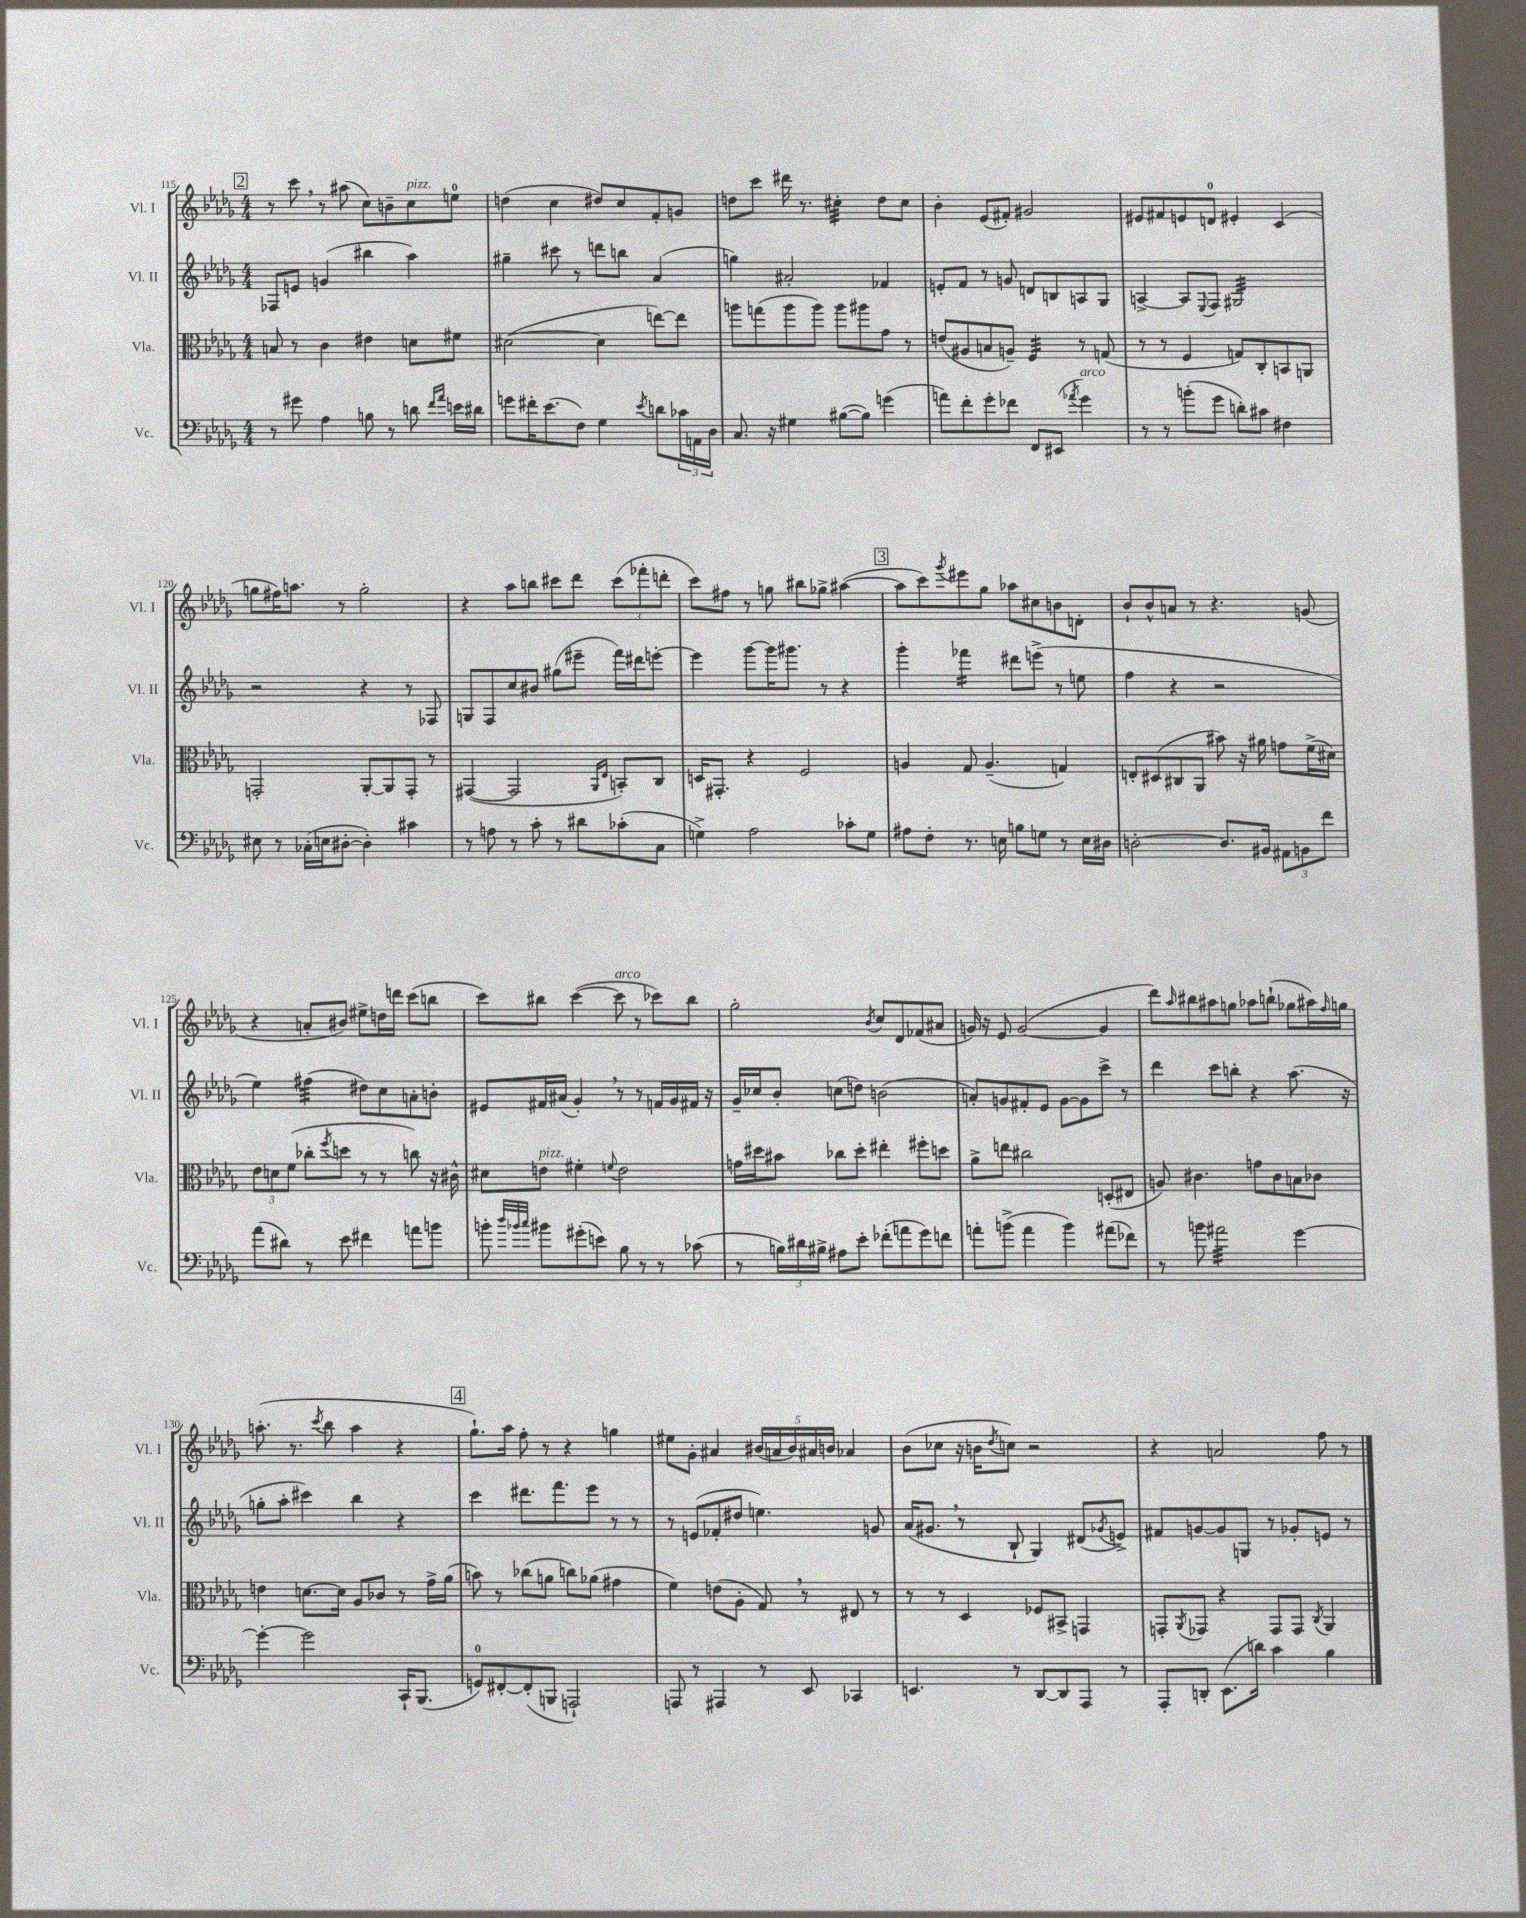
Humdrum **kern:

**kern	**kern	**kern	**kern
*staff4	*staff3	*staff2	*staff1
*clefF4	*clefC3	*clefG2	*clefG2
*k[b-e-a-d-g-]	*k[b-e-a-d-g-]	*k[b-e-a-d-g-]	*k[b-e-a-d-g-]
*M4/4	*M4/4	*M4/4	*M4/4
8r	8B/	8F-/L	8r
8g#\	8r	8e/J	8ccc\
4A-\	4c\	(4g/	8r
.	.	.	(8aa#\
8B\	4e#\	4bb#\	8cc\L)
8r	.	.	8b~\
8d\	8d\L	4aa-\)	8cc\
16qqf/LL	.	.	.
16qqa-/JJ	.	.	.
16e\LL	8f#\J	.	8ee\J
16d#\JJ	.	.	.
=	=	=	=
8g\L	([2d#\	4gg#~\	(4dd\
16f#'\K	.	.	.
(8.e-\	.	.	.
.	.	8ccc#\	4cc\
8F\J)	.	8r	.
4G-\	4d#\]	8ddd\L	8dd#/L)
.	.	8bb\J	8cc/
8qe-/	.	.	.
8d\L	[8ee\L)	(4a-/	8f'/
24c-\L	8ee\]J	.	8g/J
24AA\	.	.	.
24D-\JJ	.	.	.
=	=	=	=
8.C/	8aa\L	4gg\)	8dd\L
.	(8gg\	.	8ccc\J
16r	.	.	.
4G#\	8aa\	2a#'/	16ddd#\
.	.	.	8.r
.	8aa\J)	.	.
([8B#\L	8aa\L	.	4cc#'\
8B#\]J)	8aa#\	.	.
(4g\	8g-\J	4f-/	8dd\L
.	8r	.	8cc#\J
=	=	=	=
8a\L)	(8e/L	8e'/L	4b-'\
8f'\	8A#/	8f/J	.
8g-'\	8B/	8r	(8e-/L
8f-\J	8A~/J)	8g/	8f#'/J)
8FF/L	4F/	8d/L	2g#/
(8EE#/J	.	8B/	.
8qa-/	.	.	.
4g-\)	8r	8A/	.
.	(8G/	8G-/J	.
=	=	=	=
8r	8r	[4A^/	8e#/L
8r	8r	.	8f#/
(8b'\L	4F/	8A/]L	8e/
.	.	8qqE-/	.
8g-\J	.	8F/J	8d/J
8d'\L)	8G/L)	2G#/	4e#'/
8c#\J	8C'/	.	.
4F#\	8BB/	.	(4c/
.	8AA/J	.	.
=	=	=	=
8E#\	2GG'/	2r	8gg\L
8r	.	.	16ff#\K)
.	.	.	8.aa\J
(16C-'\LL	.	.	.
16E\J	.	.	.
[8D#'\J	.	.	8r
4D#'\])	[8AA-'/L	4r	2gg'\
.	8AA-/]	.	.
4c#\	8GG'/J	8r	.
.	8r	8F-/	.
=	=	=	=
8r	([4GG#/	8G/L	4r
8A\	.	8F/	.
8r	2GG#/]	8cc/	8aa-\L
8c'\	.	8b#/J	8bb\J
8r	.	(8gg#\L	8ccc#\L
8d#\L	.	8eee#~\J	8ddd-\J
.	16qqAA-/LL	.	.
.	16qqE-/JJ	.	.
(8c-'\	8BB'/L)	16fff\LL)	(12ccc#\L
.	.	16ddd#\J	.
.	.	.	12fff-'\
8C\J	8C/J	[8eee'\J	.
.	.	.	12ddd'\J
=	=	=	=
4G^\)	16D/LK	4eee\]	8ccc\L)
.	8.GG#'/J	.	.
.	.	.	8ff#\J
2A-\	4r	[8ggg-\L	8r
.	.	16ggg-\]K	8gg\
.	.	8.ggg#\J	.
.	2F/	.	8bb#\L
.	.	8r	8gg-^\J
8c-'\L	.	4r	([4aa#\
8G\J	.	.	.
=	=	=	=
8A#\L	4A/	4ggg-'\	8aa#\]L
8F'\J	.	.	8ccc\)
.	.	.	8qggg-/
8.r	8G-/	4fff-\	8eee#\
.	(4.A~/	.	8gg-\J
16E\	.	.	.
8B\L	.	8ddd#\L	8aa-\L
8G\J	.	(8eee^\J	8cc#\
8r	4G/)	8r	8b\
16E\LL	.	8ee\	8d'\J
16D#\JJ	.	.	.
=	=	=	=
[2D'\	8E'/L	4ff\	8b-`/L
.	(8D#/	.	8b-^^/
.	8C#/	4r	8a/J
.	8AA-/J	.	8r
8.D/]L	8b#\)	2r	4.r
.	16r	.	.
16BB#/Jk	16a#\	.	.
12AA#\L	8g\L	.	.
12BB\	.	.	.
.	(16f^\L	.	(8g/
12f\J	.	.	.
.	16d#\JJ)	.	.
=	=	=	=
(8a-\L	12e-\L	4ee-\)	4r
.	12d\	.	.
8d#\J)	.	.	.
.	(12f\J	.	.
8r	8cc-'\L	(4ff#\	8a'/L
.	8qff/	.	.
8e-\	8dd\J	.	8b#/J)
4f#\	8r	8dd#\L)	8ee#^\L
.	8r	8cc\	16dd\L
.	.	.	16ddd\JJ
8a\L	8cc\)	8a'\	(8ccc\L
8b\J	16r	8b'\J	8bb\J
.	16c#^^\	.	.
=	=	=	=
8b'\	8d#\L	8e#/L	8ccc\L)
32qqdd-/LLL	.	.	.
32qqb-/	.	.	.
32qqcc/JJJ	.	.	.
8b#\L	8e\J	16f#/L	8bb#\J
.	.	(16a#/JJ	.
(8g#'\	4f#'\	4g-'/)	([4ccc\
8e\J)	.	.	.
.	8qqf/	.	.
8B-\	2e\	8r	8ccc\]
8r	.	8r	8r
8r	.	16f/LL	8ccc-\L)
.	.	16g-/	.
(8c-\	.	16f#/JJ	8bb#\J
.	.	16r	.
=	=	=	=
8r	16g\LL	16g-~/LL	2gg-'\
.	16dd#\J	16cc-/J	.
24B\LL)	8b#\J	8b-'/J	.
24d#\	.	.	.
24B#^\JJ	.	.	.
8A#\L	8cc-\L	(8cc\L	.
8e-'\J	8dd#'\J	8dd\J)	.
.	.	.	8qb-/
(8f-'\L	4ee#'\	(2b\	8cc/L
8a\	.	.	8d-/
8g-\)	8ff#'\L	.	(8f-/
8f\J	8dd\J	.	8a#/J
=	=	=	=
8a'\L	8a-^\L	8a'/L)	16g/)
.	.	.	16r
(8b^\J	8ee\J	8g/	8e-/
4a\	2cc#\	8f#'/	([2g/
.	.	8e-/J	.
4b\)	.	[8g\L	.
.	.	8g\]	.
(8a#\L	(8D'/L	8ccc^\J	4g/]
8f-\J)	8E#/J	8r	.
=	=	=	=
8r	8A/)	4ddd-\	8ddd-\L)
.	.	.	16qqaa-/
8b\	4.c#\	.	8bb#\
2a#\	.	8ccc\L	8aa#\
.	.	8bb'\J	8gg\J
.	8g\L	4r	8aa-\L
.	8c#\	.	(8bb`\J
[4g-\	8B\	(8.aa-\	8gg-\L
.	8c-\J	.	16aa#\L)
.	.	.	16qqff/
.	.	16r	16gg\JJ
=	=	=	=
4g-'\_	4e\	8gg'\L	(8.aa'\
.	.	8aa-'\J	.
.	.	.	8.r
2g-\]	[8.d\L	4ccc#\)	.
.	.	.	8qccc/
.	.	.	8bb-\
.	16d\]Jk	.	.
.	8A-/L	4bb-\	4aa\
.	8c-/J	.	.
16CC`/LK	8r	4r	4r
(8.BBB-/J	.	.	.
.	16g-^\LL	.	.
.	(16a-\JJ	.	.
=	=	=	=
8GG/L)	8b\)	4ccc\	8.gg-`\L)
[8FF#'/	8r	.	.
.	.	.	16aa-\Jk
(8FF#'/]	(8cc-\L	8.ddd#\L	8ff'\
8BBB/J	8a\J	.	8r
.	.	8.fff\	.
2AAA`/)	8cc\L)	.	4r
.	(8a-\J	8eee-\J	.
.	4g#\	8r	4gg\
.	.	8r	.
=	=	=	=
8AAA/	4f\)	8r	8ee#\L
8r	.	(8e/L	8g-'\J
4AAA#/	(8e\L	8f-'/	4a#/
.	8A-'\J	8dd#/J	.
8r	8G-/)	4.ee\)	(20b#/LL
.	.	.	20a/
.	.	.	20b#/)
8EE-/	8r	.	.
.	.	.	20a#/
.	.	.	20b/JJ
4CC-/	8E#/	.	4a-/
.	8r	8g/	.
=	=	=	=
4.EE/	8r	(16a-/LK	(8b-\L
.	.	8.g#/J	.
.	8r	.	8cc-\J
.	4D-/	8r	16r
.	.	.	16b\LK
.	.	.	8qdd-/
8r	.	8B-`/	8cc\J)
[8DD-/L	8F-/L	4G-/)	2r
8DD-/]	8BB#^/J	.	.
8AAA-/J	4GG/	(8d#/L	.
.	.	8qg-/	.
8r	.	8e^/J)	.
=	=	=	=
8AAA-'/L	8GG'/L	8f#/L	4r
.	8qAA-/	.	.
8DD'/J	8GG-/J	[8g/	.
(8.EE-\L	4r	8g/]	2a/
.	.	8G/J	.
16d\Jk)	.	.	.
4c\	8GG-/L	8r	.
.	8GG-/J	8g-'/L	.
.	8qC/	.	.
4B-\	4AA-/	8e/J	8ff\
.	.	8r	8r
==	==	==	==
*-	*-	*-	*-
